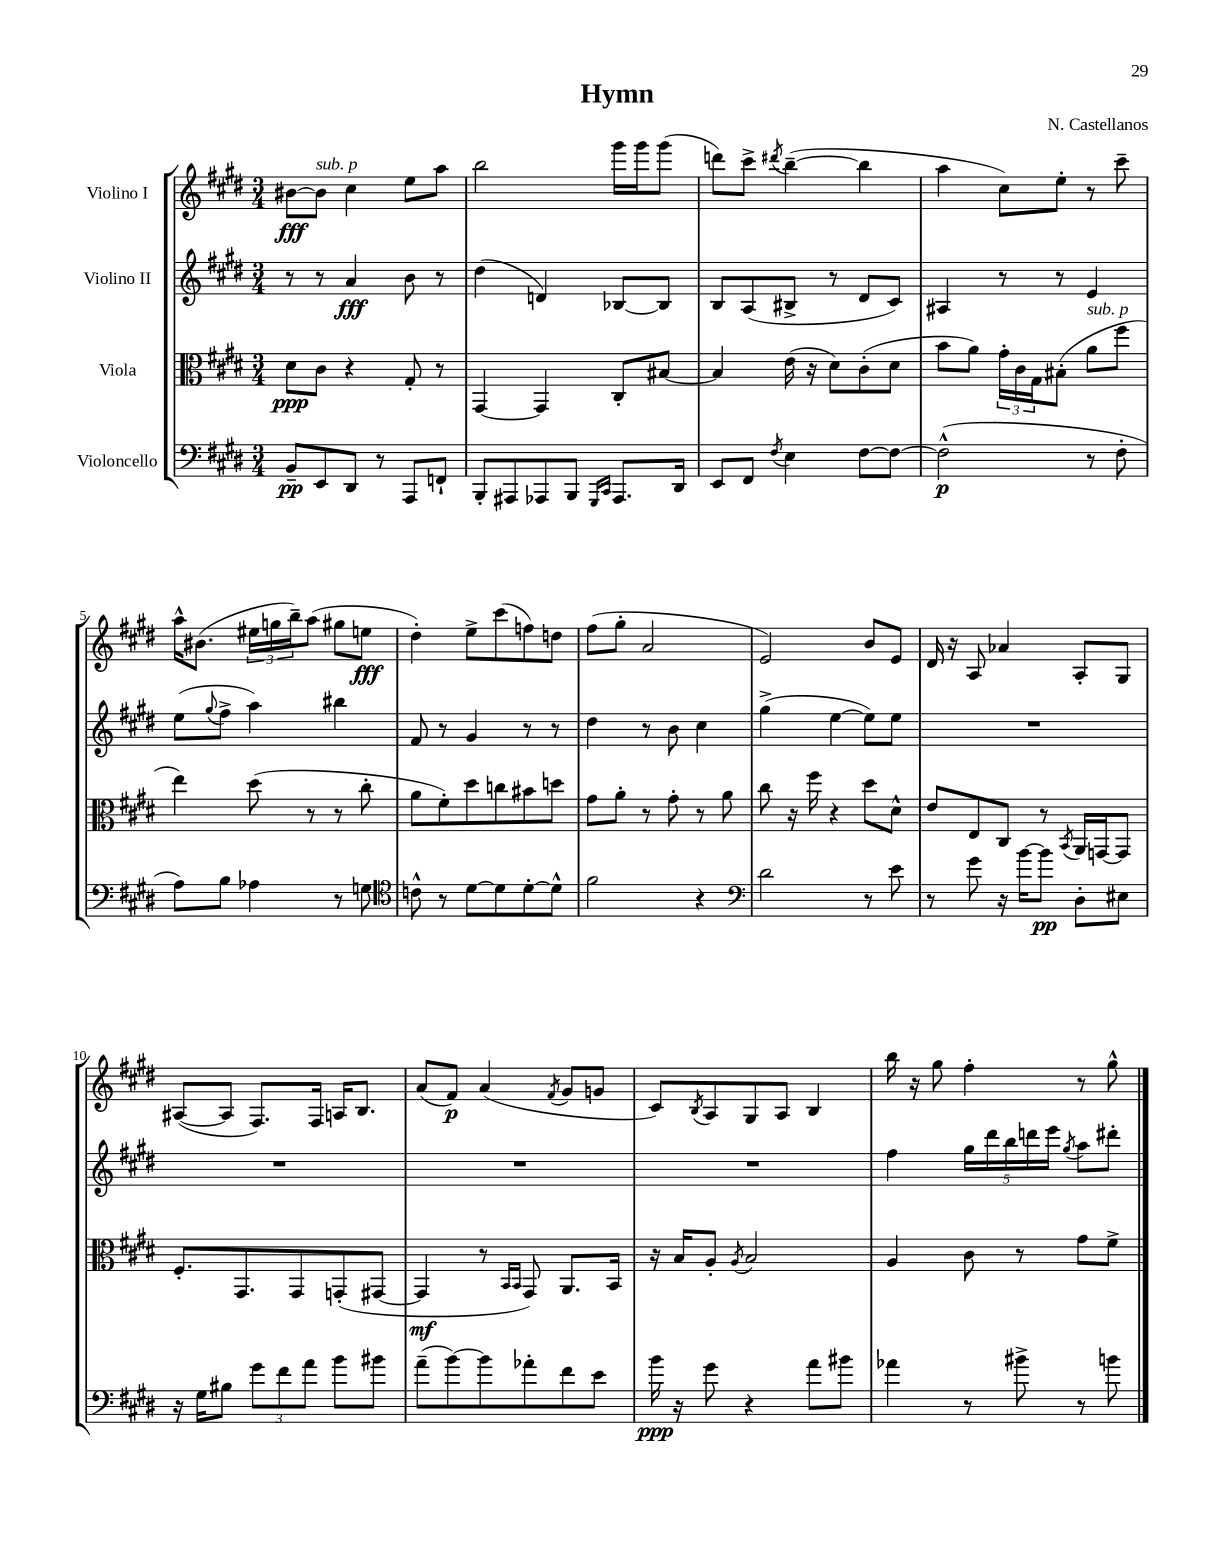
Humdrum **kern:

**kern	**kern	**kern	**kern
*staff4	*staff3	*staff2	*staff1
*clefF4	*clefC3	*clefG2	*clefG2
*k[f#c#g#d#]	*k[f#c#g#d#]	*k[f#c#g#d#]	*k[f#c#g#d#]
*M3/4	*M3/4	*M3/4	*M3/4
8BB~	8d#	8r	[8b#
8EE	8c#	8r	8b#]
8DD#	4r	4a	4cc#
8r	.	.	.
8AAA	8G#'	8b	8ee
8FF`	8r	8r	8aa
=	=	=	=
8BBB'	[4GG#	(4dd#	2bb
8AAA#	.	.	.
8AAA-	4GG#]	4d)	.
8BBB	.	.	.
16qqGGG#	.	.	.
16qqCC#	.	.	.
8.AAA-	8C#'	[8B-	16ggg#
.	.	.	16ggg#
.	[8B#	8B-]	(8ggg#
16DD#	.	.	.
=	=	=	=
8EE	4B#]	8B	8ddd)
8FF#	.	(8A	8ccc#^
8qF#	.	.	8qddd#
4E	(16e	8B#^	([4bb~
.	16r	.	.
.	8d#)	8r	.
[8F#	(8c#'	8d#	4bb]
8F#_	8d#	8c#)	.
=	=	=	=
(2F#^^]	8b	4A#	4aa
.	8a)	.	.
.	24g#'	8r	8cc#)
.	24c#	.	.
.	24G#	.	.
.	(8B#'	8r	8ee'
8r	8a	4e	8r
8F#'	8ff#	.	8ccc#~
=	=	=	=
8A)	4ee)	(8ee	16aa^^
.	.	.	(8.b#
.	.	8qqgg#	.
8B	.	8ff#^	.
4A-	(8dd#	4aa)	24ee#
.	.	.	24gg
.	.	.	24bb~)
.	8r	.	(8aa
8r	8r	4bb#	8gg#
8G	8cc#'	.	8ee
=	=	=	=
*clefC4	*	*	*
8c^^	8a	8f#	4dd#')
8r	8f#')	8r	.
[8d#	8dd#	4g#	8ee^
8d#]	8cc	.	(8ccc#
[8d#'	8b#	8r	8ff)
8d#^^]	8dd	8r	8dd
=	=	=	=
2f#	8g#	4dd#	(8ff#
.	8a'	.	8gg#'
.	8r	8r	2a
.	8g#'	8b	.
4r	8r	4cc#	.
.	8a	.	.
=	=	=	=
*clefF4	*	*	*
2d#	8cc#	(4gg#^	2e)
.	16r	.	.
.	16ff#	.	.
.	4r	[4ee	.
8r	8dd#	8ee])	8b
8e	8d#^^	8ee	8e
=	=	=	=
8r	8e	2.r	16d#
.	.	.	16r
8g#	8E	.	8A
16r	8C#	.	4a-
[16b	.	.	.
8b]	8r	.	.
.	8qBB	.	.
8D#'	16AA	.	8A'
.	[16GG	.	.
8E#	8GG]	.	8G#
=	=	=	=
16r	8.F#'	2.r	([8A#
16G#	.	.	.
8B#	.	.	8A#]
.	8.GG#	.	.
12g#	.	.	8.F#)
12f#	.	.	.
.	8GG#	.	.
12a	.	.	.
.	.	.	16F#
8b	(8GG'	.	16A
.	.	.	8.B
8b#	[8GG#	.	.
=	=	=	=
(8a~	4GG#]	2.r	(8a
[8b)	.	.	8f#)
8b]	8r	.	(4a
.	16qqBB	.	.
.	16qqBB	.	.
8a-'	8GG#)	.	.
.	.	.	8qf#
8f#	8.AA	.	8g#
8e	.	.	8g
.	16BB	.	.
=	=	=	=
16b	16r	2.r	8c#)
16r	16B	.	.
.	.	.	8qB
8g#	8A'	.	8A
.	8qA	.	.
4r	2B	.	8G#
.	.	.	8A
8a	.	.	4B
8b#	.	.	.
=	=	=	=
4a-	4A	4ff#	16bb
.	.	.	16r
.	.	.	8gg#
8r	8c#	20gg#	4ff#'
.	.	20ddd#	.
.	.	20bb	.
8b#^	8r	.	.
.	.	20ddd	.
.	.	20eee	.
.	.	8qgg#	.
8r	8g#	8aa	8r
8b	8f#^	8ddd#'	8gg#^^
==	==	==	==
*-	*-	*-	*-
